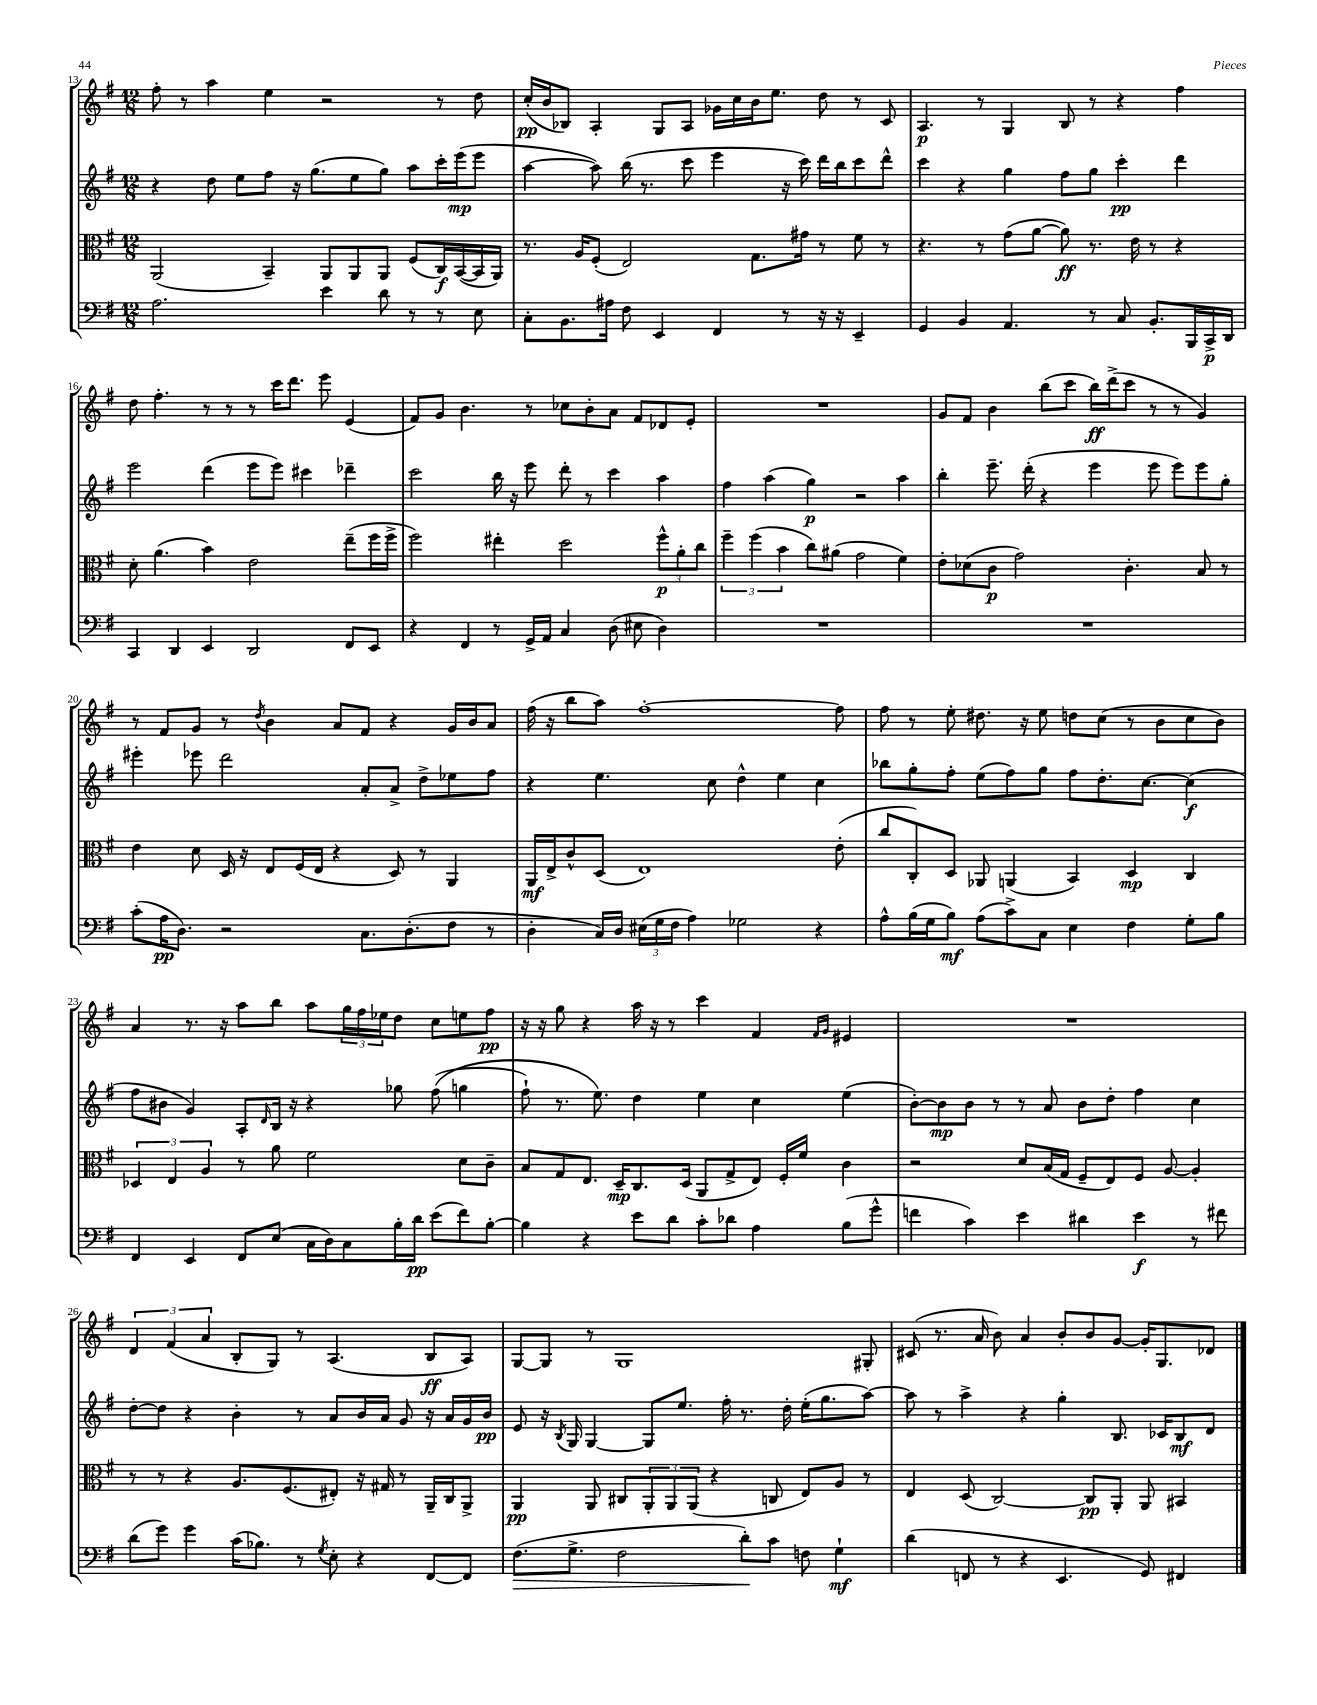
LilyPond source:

<<
\new StaffGroup <<
\new Staff = "s0" {
    \clef treble \key g \major \numericTimeSignature \time 12/8
    fis''8-. r8 a''4 e''4 r2 r8 d''8 |
    c''16-.\pp( b'16 bes8) a4-. g8 a8 ges'16 c''16 b'16 e''8. d''8 r8 c'8 |
    a4.\p r8 g4 b8 r8 r4 fis''4 |
    d''8 fis''4.-. r8 r8 r8 c'''16 d'''8. e'''8 e'4( |
    fis'8) g'8 b'4. r8 ces''8 b'8-. a'8 fis'8 des'8 e'8-. |
    R1. |
    g'8 fis'8 b'4 b''8( c'''8 b''16\ff) d'''16->( c'''8 r8 r8 g'4) |
    r8 fis'8 g'8 r8 \acciaccatura { d''8 } b'4 a'8 fis'8 r4 g'16 b'16 a'8 |
    fis''16( r16 b''8 a''8) fis''1~-. fis''8 |
    fis''8 r8 e''8-. dis''8. r16 e''8 d''8 c''8( r8 b'8 c''8 b'8) |
    a'4 r8. r16 a''8 b''8 a''8 \tuplet 3/2 { g''16 fis''16 ees''16 } d''8 c''8 e''8 fis''8\pp |
    r16 r16 g''8 r4 a''16 r16 r8 c'''4 fis'4 \grace { fis'16 g'16 } eis'4 |
    R1. |
    \tuplet 3/2 { d'4 fis'4( a'4 } b8-. g8) r8 a4.( b8\ff a8) |
    g8~ g8 r8 g1 gis8-. |
    cis'8( r8. a'16 b'8) a'4 b'8-. b'8 g'8~ g'16-. g8. des'8 \bar "|." |
}
\new Staff = "s1" {
    \clef treble \key g \major \numericTimeSignature \time 12/8
    r4 d''8 e''8 fis''8 r16 g''8.( e''8 g''8) a''8 c'''16-. e'''16\mp( e'''8 |
    a''4~ a''8) b''16( r8. c'''8 e'''4 r16 c'''16) d'''16 b''16 c'''8 d'''8-^ |
    c'''4 r4 g''4 fis''8 g''8 c'''4-.\pp d'''4 |
    e'''2 d'''4( e'''8 e'''8) cis'''4 des'''4-- |
    c'''2 b''16 r16 e'''8 d'''8-. r8 c'''4 a''4 |
    fis''4 a''4( g''4\p) r2 a''4 |
    b''4-. e'''8.-- d'''16-.( r4 e'''4 e'''8 e'''8) e'''8 g''8-. |
    eis'''4-. ees'''8 d'''2 a'8-. a'8-> d''8-> ees''8 fis''8 |
    r4 e''4. c''8 d''4-^ e''4 c''4 |
    bes''8 g''8-. fis''8-. e''8( fis''8) g''8 fis''8 d''8.-. c''8.~ c''4\f( |
    fis''8 bis'8 g'4) a8-. \grace { d'16 } b16 r16 r4 ges''8 fis''8(\( g''4 |
    fis''8-!) r8. e''8.\) d''4 e''4 c''4 e''4( |
    b'8~-.) b'8\mp b'8 r8 r8 a'8 b'8 d''8-. fis''4 c''4 |
    d''8~-. d''8 r4 b'4-. r8 a'8 b'16 a'16 g'8 r16 a'16 g'16 b'16\pp |
    e'8 r16 \acciaccatura { b8 } g16 g4~ g8 e''8. fis''16-. r8. d''16-. e''16-.( g''8. a''8~) |
    a''8 r8 a''4-> r4 g''4-. b8. ces'16 b8\mf d'8 \bar "|." |
}
\new Staff = "s2" {
    \clef alto \key g \major \numericTimeSignature \time 12/8
    a,2( b,4--) a,8 a,8 a,8 fis8( c16\f) b,16~( b,16 a,16) |
    r8. a16 fis8-.( e2) g8. gis'16 r8 fis'8 r8 |
    r4. r8 g'8( a'8~ a'8\ff) r8. e'16 r8 r4 |
    d'8-. a'4.( b'4) e'2 e''8--( fis''16 fis''16-> |
    fis''2) eis''4-. d''2 \tuplet 3/2 { fis''8-^\p a'8-. c''8 } |
    \tuplet 3/2 { fis''4-- fis''4( b'4 } c''8) ais'8( g'2 fis'4) |
    e'8-. des'8( c'8\p g'2) c'4.-. b8 r8 |
    e'4 d'8 d16 r16 e8 fis16( e16 r4 d8) r8 a,4 |
    a,16\mf e16-> c'8-^ d8( e1) e'8-.( |
    c''8 c8-.) d8 aes,8 a,4( b,4) d4\mp c4 |
    \tuplet 3/2 { des4 e4 a4 } r8 a'8 fis'2 d'8 c'8-- |
    b8 g8 e8. d16--\mp c8. d16( a,8 g8-> e8) fis16-. fis'16 c'4 |
    r2 d'8 b16( g16 fis8-- e8) fis8 a8~ a4-. |
    r8 r8 r4 a8. fis8.( eis8-.) r16 gis16 r8 a,16-- c16 a,8-> |
    a,4\pp a,8 cis8 \tuplet 3/2 { a,8-. a,8 a,8( } r4 c8 e8) a8 r8 |
    e4 d8( c2~) c8\pp a,8-. a,8 bis,4 \bar "|." |
}
\new Staff = "s3" {
    \clef bass \key g \major \numericTimeSignature \time 12/8
    a2. e'4 d'8 r8 r8 e8 |
    c8-. b,8. ais16 fis8 e,4 fis,4 r8 r16 r16 e,4-- |
    g,4 b,4 a,4. r8 c8 b,8.-. b,,16 c,16->\p d,16 |
    c,4 d,4 e,4 d,2 fis,8 e,8 |
    r4 fis,4 r8 g,16-> a,16 c4 d8( eis8 d4) |
    R1. |
    R1. |
    c'8-.( a16\pp d8.) r2 c8. d8.-.( fis8 r8 |
    d4-. c16) d16 \tuplet 3/2 { eis16( g16 fis16 } a4) ges2 r4 |
    a8-^ b16( g16 b8\mf) a8( c'8->) c8 e4 fis4 g8-. b8 |
    fis,4 e,4 fis,8 e8( c16 d16) c8 b16-. d'16\pp e'8( fis'8) b8~-. |
    b4 r4 e'8 d'8 c'8-. des'8 a4 b8( g'8-^ |
    f'4 c'4) e'4 dis'4 e'4\f r8 fis'8 |
    d'8( g'8) g'4 c'16( bes8.) r8 \acciaccatura { g8 } e8-. r4 fis,8~ fis,8 |
    fis8.\>( g8.-> fis2 d'8-.\!) c'8 f8 g4-!\mf |
    d'4( f,8 r8 r4 e,4. g,8) fis,4 \bar "|." |
}
>>
>>
\layout { \context { \Score currentBarNumber = #13 } }
